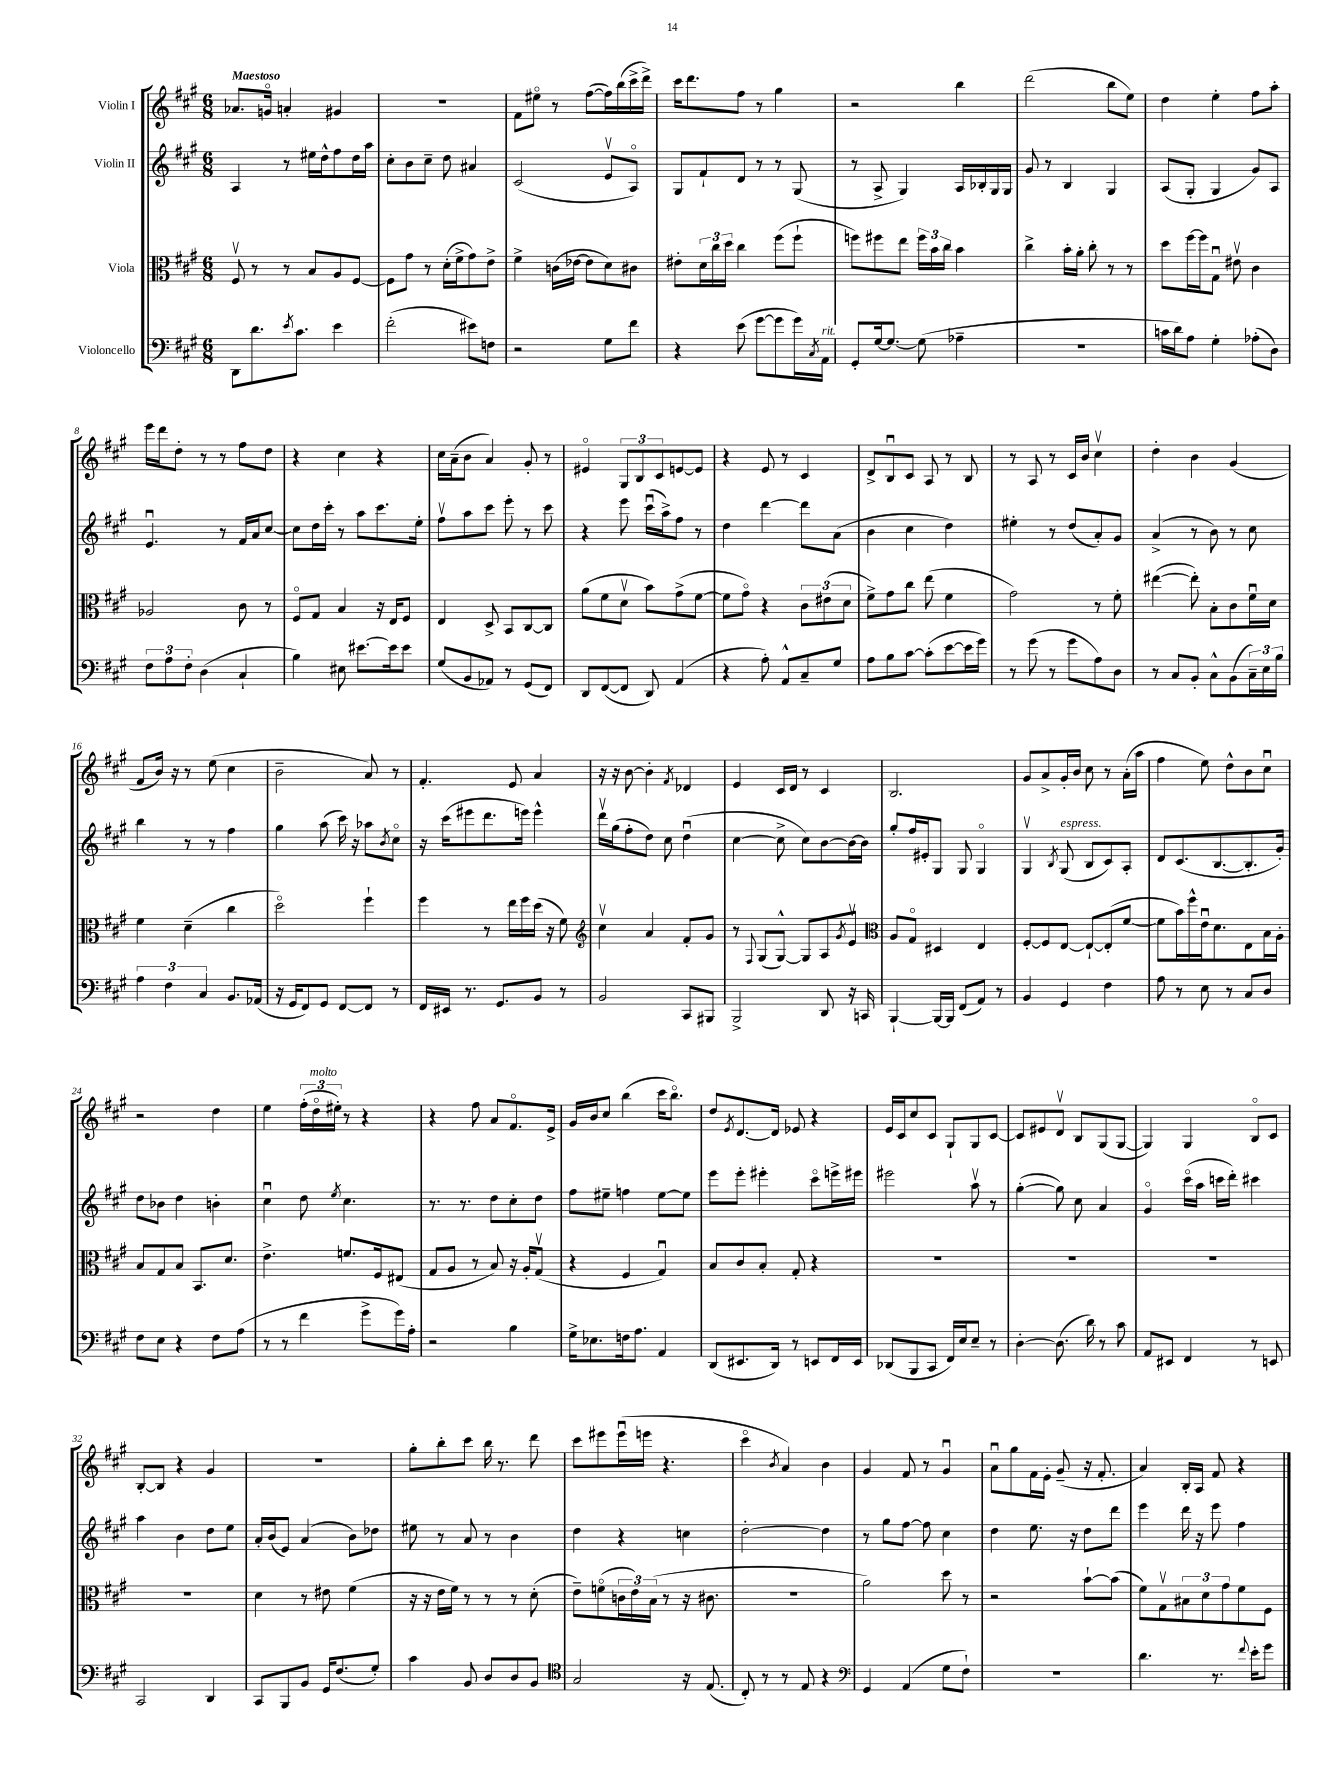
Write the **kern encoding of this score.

**kern	**kern	**kern	**kern
*part4	*part3	*part2	*part1
*staff4	*staff3	*staff2	*staff1
*I"Violoncello	*I"Viola	*I"Violin II	*I"Violin I
*clefF4	*clefC3	*clefG2	*clefG2
*k[f#c#g#]	*k[f#c#g#]	*k[f#c#g#]	*k[f#c#g#]
*M6/8	*M6/8	*M6/8	*M6/8
=1	=1	=1	=1
!	!	!	!LO:TX:a:B:t=Maestoso
8DD\L	8F#v/	4A/	8.a-X/L
8.d\	8r	.	.
.	.	.	16gn/Jk
.	8r	8r	4an'/
8qe/	.	.	.
8.c#\J	.	.	.
.	8B/L	16ee#X\LL	.
.	.	16dd^^\J	.
4e\	8A/	8ff#\	4g#X/
.	[8F#/J	16dd\L	.
.	.	16aa\JJ	.
=2	=2	=2	=2
(2f#'\	8F#\L]	8cc#'\L	2.r
.	8g#\J	8b\	.
.	8r	8cc#~\J	.
.	(16d'\LL	8dd\	.
.	16f#^\J	.	.
8e#X\L)	8g#\)	4a#X/	.
8Fn\J	8e^\J	.	.
=3	=3	=3	=3
2r	4f#^\	(2c#/	8f#\L
.	.	.	8ee#X\J
.	(16cn\LL	.	8r
.	[16e-X\JJ	.	.
.	8e-\L]	.	([8ff#\L
8G#\L	8d\)	8ev/L	16ff#\L])
.	.	.	(16bb\
8f#\J	8c#X\J	8A/J)	16ccc#^\
.	.	.	16ddd^\JJ)
=4	=4	=4	=4
4r	8e#X'\L	8G#/L	16ccc#\KL
.	.	.	8.ddd\
.	24d\L	8f#`/	.
.	24cc#\	.	.
.	24dd\JJ	.	.
(8e\	4cc#\	8d/J	8ff#\J
[8g#\L	.	8r	8r
8g#\]	(8ff#\L	8r	4gg#\
16g#\L)	8ff#`\J	(8G#/	.
8qC#/	.	.	.
!LO:TX:a:i:t=rit.	!	!	!
16AA\JJ	.	.	.
=5	=5	=5	=5
8GG#'/L	8ffn\L)	8r	2r
[16G#/k	8ff#X\	8A^/	.
8.G#/J_	.	.	.
.	8ee\J	4G#/)	.
(8G#\]	24ff#\LL	.	.
.	24b\	.	.
.	24cc#\JJ	.	.
4A-X~\	4b\	16A/LL	4bb\
.	.	16B-X'/	.
.	.	16G#/	.
.	.	16G#/JJ	.
=6	=6	=6	=6
2.r	4cc#^\	8g#/	(2ddd\
.	.	8r	.
.	16b'\LL	4B/	.
.	16a'\JJ	.	.
.	8cc#'\	.	.
.	8r	4G#/	8bb\L
.	8r	.	8ee\J)
=7	=7	=7	=7
16cn\LL	8dd\L	(8A/L	4dd\
16d\J)	.	.	.
8A\J	[16ff#\L	8G#'/J	.
.	16ff#\J]	.	.
4G#'\	8G#u\J	4G#/	4ee'\
.	8e#Xv\	.	.
(8A-X'\L	4c#\	8g#/L)	8ff#\L
8D\J)	.	8A/J	8aa'\J
!!LO:LB:g=z
=8	=8	=8	=8
12F#\L	2A-X/	4.eu/	16eee\LL
.	.	.	16ddd\J
12A\	.	.	.
.	.	.	8dd'\J
12F#'\J	.	.	.
(4D\	.	.	8r
.	.	8r	8r
4C#`/	8c#\	16f#/LL	8ff#\L
.	.	16a/J	.
.	8r	[8cc#/J	8dd\J
=9	=9	=9	=9
4B\)	8F#/L	8cc#\L]	4r
.	8G#/J	16dd\L	.
.	.	16ccc#'\JJ	.
8E#X\	4B/	8r	4cc#\
[8.e#X\L	.	8aa\L	.
.	16r	8.ccc#\	4r
16e#\k]	16E/KL	.	.
8e#\J	8F#/J	.	.
.	.	16ee'\Jk	.
=10	=10	=10	=10
(8G#/L	4E/	8ff#v\L	16cc#\LL
.	.	.	(16a~\J
8BB/	.	8aa\	8b\J
8AA-X/J)	8D^/	8ccc#\J	4a/)
8r	8BB/L	8eee'\	.
(8GG#/L	[8C#/	8r	8g#'/
8FF#/J)	8C#/J]	8ccc#\	8r
=11	=11	=11	=11
8DD/L	(8a\L	4r	4e#X/
([8FF#/	8f#\	.	.
8FF#/J]	8dv\J	8eee\	12G#/L
.	.	.	12B/
8DD/)	8b\L)	(16ccc#u\LL	.
.	.	.	12c#/
.	.	16aa^\J)	.
(4AA/	(8g#^\	8ff#\J	[8en/
.	[8f#\J	8r	8e/J]
=12	=12	=12	=12
4r	8f#\L]	4dd\	4r
.	8g#\J)	.	.
8A'\)	4r	[4ddd\	8e/
8AA^^/L	.	.	8r
8C#~/	12c#\L	8ddd\L]	4c#/
.	(12e#X\	.	.
8G#/J	.	(8a\J	.
.	12d\J	.	.
=13	=13	=13	=13
8A\L	8f#^\L)	4b\	8d^/L
8B\	8g#\	.	8Bu/
[8c#\J	8cc#\J	4cc#\	8c#/J
(8c#'\L]	(8ee\	.	8A/
[8e\	4f#\	4dd\)	8r
16e\L]	.	.	8B/
16g#\JJ)	.	.	.
=14	=14	=14	=14
8r	2g#\)	4ee#X'\	8r
(8g#\	.	.	8A/
8r	.	8r	8r
8g#\L	.	(8dd/L	16c#/LL
.	.	.	16b/JJ
8A\)	8r	8a'/)	4cc#v\
8D\J	8f#'\	8g#/J	.
=15	=15	=15	=15
8r	([4ee#X\	(4a^/	4dd'\
8C#/L	.	.	.
8BB'/J	8ee#'\])	8r	4b\
8C#^^\L	8B'\L	8b\)	.
(8BB\	8c#\	8r	(4g#/
24C#~\L)	16f#u\L	8cc#\	.
24E\	.	.	.
.	16d\JJ	.	.
24B\JJ	.	.	.
!!LO:LB:g=z
=16	=16	=16	=16
6A\	4f#\	4bb\	8f#/L
.	.	.	16b/Jk)
6F#\	.	.	.
.	.	.	16r
.	(4d~\	8r	8r
6C#/	.	.	.
.	.	8r	(8ee\
8.BB/L	4cc#\	4ff#\	4cc#\
(16AA-X/Jk	.	.	.
=17	=17	=17	=17
16r	2dd\)	4gg#\	2b~\
16GG#/KL	.	.	.
8FF#/)	.	.	.
8GG#/J	.	(8aa\	.
[8FF#/L	.	16ccc#\)	.
.	.	16r	.
8FF#/J]	4ff#`\	8aa-X\L	8a/)
.	.	8qb/	.
8r	.	8cc#\J	8r
=18	=18	=18	=18
16FF#/LL	4ff#\	16r	4.f#'/
16EE#X/JJ	.	(16ccc#\KL	.
8.r	.	8eee#X\	.
.	8r	8.ddd\	.
8.GG#/L	.	.	.
.	16ee\LL	.	8e/
.	16ff#\	16eeen\Jk)	.
8BB/J	(16dd\JJ	4eee^^\	4a/
.	16r	.	.
8r	8f#\)	.	.
=19	=19	=19	=19
*	*clefG2	*	*
2BB/	4cc#v\	16dddv\LL	16r
.	.	(16gg#\J	16r
.	.	8ff#'\	[8b\
.	4a/	8dd\J)	4b'\]
.	.	8cc#\	.
.	.	.	8qf#/
8CC#/L	8f#'/L	(4ddu\	4d-X/
8BBB#X/J	8g#/J	.	.
=20	=20	=20	=20
2BBB^/	8r	[4cc#\	4e/
.	8qqF#/	.	.
.	(8G#/L	.	.
.	[8G#^^/J)	8cc#^\]	16c#/LL
.	.	.	16d/JJ
.	8G#/L]	8cc#\L)	8r
8DD/	8A/	[8b\	4c#/
.	8qg#/	.	.
16r	8ev/J	16b\L_	.
16CCn/	.	16b\JJ]	.
=21	=21	=21	=21
*	*clefC3	*	*
[4BBB`/	8A/L	8gg#'/L	2.B/
.	8G#/J	16ff#/L	.
.	.	16e#X'/J	.
16BBB/LL_	4D#X/	8G#/J	.
16BBB/JJ]	.	.	.
(8FF#/L	.	8G#/	.
8AA/J)	4E/	4G#/	.
8r	.	.	.
=22	=22	=22	=22
4BB/	[8F#'/L	4G#v/	8g#/L
.	8F#/]	.	8a^/
.	.	8qB/	.
!	!	!LO:TX:a:i:t=espress.	!
4GG#/	[8E/J	(8G#/	16g#'/L
.	.	.	16b/JJ
.	8E`/L_	8B/L	8cc#\
4F#\	(8E'/]	8c#/)	8r
.	[8f#/J	8A'/J	(16a'\LL
.	.	.	16aa\JJ
=23	=23	=23	=23
8A\	8f#\L]	8d/L	4ff#\
8r	16b\L)	(8.c#/	.
.	16ff#^^\	.	.
8E\	16eu\J	.	8ee\)
.	8.d\	[8.B/	.
8r	.	.	8dd^^\L
8C#/L	8E\	8.B'/]	8b\
8D/J	16B\L	.	8cc#u\J
.	16A'\JJ	16g#'/Jk)	.
!!LO:LB:g=z
=24	=24	=24	=24
8F#\L	8B/L	8dd\L	2r
8E\J	8G#/	8b-X\J	.
4r	8B/J	4dd\	.
.	8.BB/L	.	.
8F#\L	.	4bn'\	4dd\
.	8.d/J	.	.
(8A\J	.	.	.
=25	=25	=25	=25
8r	4.e^\	4cc#u\	4ee\
8r	.	.	.
4f#\	.	8dd\	(24ff#'\LL
!	!	!	!LO:TX:a:i:t=molto
.	.	.	24dd\
.	.	.	24ee#X'\JJ)
.	.	8qee/	.
.	8.fn/L	4.cc#\	8r
8g#^\L	.	.	4r
.	16F#/k	.	.
16g#\L)	(8E#X/J	.	.
16A'\JJ	.	.	.
=26	=26	=26	=26
2r	8G#/L	8.r	4r
.	8A/J	.	.
.	.	8.r	.
.	8r	.	8ff#\
.	8B/)	8dd\L	8a/L
4B\	16r	8cc#'\	8.f#/
.	16A'/KL	.	.
.	(8G#v/J	8dd\J	.
.	.	.	16e^/Jk
=27	=27	=27	=27
16G#^\KL	4r	8ff#\L	16g#/LL
8.E-X\	.	.	16b/J
.	.	8ee#X~\J	8cc#/J
16Fn\k	4F#/	4ffn\	(4bb\
8.A\J	.	.	.
4AA/	4G#u/)	[8ee#\L	16ccc#\KL
.	.	.	8.bb\J)
.	.	8ee#\J]	.
=28	=28	=28	=28
(8DD/L	8B/L	8eee\L	8dd/L
.	.	.	8qe/
8.EE#X/	8c#/	8eee'\J	[8.d/
.	8B'/J	4eee#X'\	.
16DD/Jk)	.	.	16d/Jk]
8r	8G#'/	.	8e-X/
8EEn/L	4r	8ccc#\L	4r
16FF#/L	.	16eeen^\L	.
16EE/JJ	.	16eee#X\JJ	.
=29	=29	=29	=29
(8DD-X/L	2.r	2eee#X\	16e/LL
.	.	.	16c#/J
8BBB/	.	.	8cc#/
8CC#/J	.	.	8c#/J
16FF#/LL)	.	.	8G#`/L
16E/J	.	.	.
8E~/J	.	8aav\	8G#/
8r	.	8r	[8c#/J
=30	=30	=30	=30
[4D'\	2.r	([4gg#'\	8c#/L]
.	.	.	8e#X/
(8.D\]	.	8gg#\])	8dv/J
.	.	8cc#\	8B/L
16d\)	.	.	.
8r	.	4a/	(8G#/
8c#\	.	.	[8G#/J
=31	=31	=31	=31
8AA/L	2.r	4g#/	4G#/])
8EE#X/J	.	.	.
4FF#/	.	(16ccc#\LL	4G#/
.	.	16aa\JJ	.
.	.	16cccn\LL	.
.	.	16ddd'\JJ)	.
8r	.	4ccc#X\	8B/L
8EEn/	.	.	8c#/J
!!LO:LB:g=z
=32	=32	=32	=32
2CC#/	2.r	4aa\	[8B'/L
.	.	.	8B/J]
.	.	4b\	4r
4DD/	.	8dd\L	4g#/
.	.	8ee\J	.
=33	=33	=33	=33
8CC#/L	4d\	16a'/LL	2.r
.	.	(16b/J	.
8BBB/	.	8e/J)	.
8BB/J	8r	(4a/	.
16GG#/KL	8e#X\	.	.
(8.F#/	.	.	.
.	(4f#\	8b\L)	.
8G#'/J)	.	8dd-X\J	.
=34	=34	=34	=34
4c#\	16r	8ee#X\	8gg#'\L
.	16r	.	.
.	16e\LL	8r	8bb'\
.	16f#\JJ)	.	.
8BB/	8r	8a/	8ccc#\J
8D/L	8r	8r	16bb\
.	.	.	8.r
8D/	8r	4b\	.
8BB/J	(8d'\	.	8ddd\
=35	=35	=35	=35
*clefC4	*	*	*
2G#/	8e~\L)	4dd\	8ccc#\L
.	(8fn\	.	8eee#X\
.	24cn\L	4r	(16eee#u\L
.	24e\)	.	.
.	.	.	16eeen\JJ
.	(24B\JJ	.	.
.	8r	.	4.r
16r	16r	4ccn\	.
(8.E/	8.c#X\	.	.
=36	=36	=36	=36
8C#'/)	2.r	[2dd'\	4ccc#\
8r	.	.	.
.	.	.	8qb/
8r	.	.	4a/)
8E/	.	.	.
4r	.	4dd\]	4b\
=37	=37	=37	=37
*clefF4	*	*	*
4GG#/	2a\)	8r	4g#/
.	.	8gg#\L	.
(4AA/	.	[8ff#\J	8f#/
.	.	8ff#\]	8r
8G#\L	8dd\	4cc#\	4g#u/
8F#`\J)	8r	.	.
=38	=38	=38	=38
2.r	2r	4dd\	8au\L
.	.	.	8gg#\
.	.	8.ee\	16f#\L
.	.	.	16e'\JJ
.	.	.	(8g#~/
.	.	16r	.
.	[8b`\L	8dd\L	16r
.	.	.	8.f#'/
.	(8b\J]	8ddd\J	.
=39	=39	=39	=39
4.d\	8f#\L)	4eee\	4a/)
.	8G#v\	.	.
.	12B#X\	16ddd\	16B'/LL
.	.	16r	16A/JJ
.	12d\	.	.
8.r	.	8eee\	8f#/
.	12g#\	.	.
.	8f#\	4ff#\	4r
8qqf#/	.	.	.
16e'\KL	.	.	.
8g#\J	8F#\J	.	.
==	==	==	==
*-	*-	*-	*-
